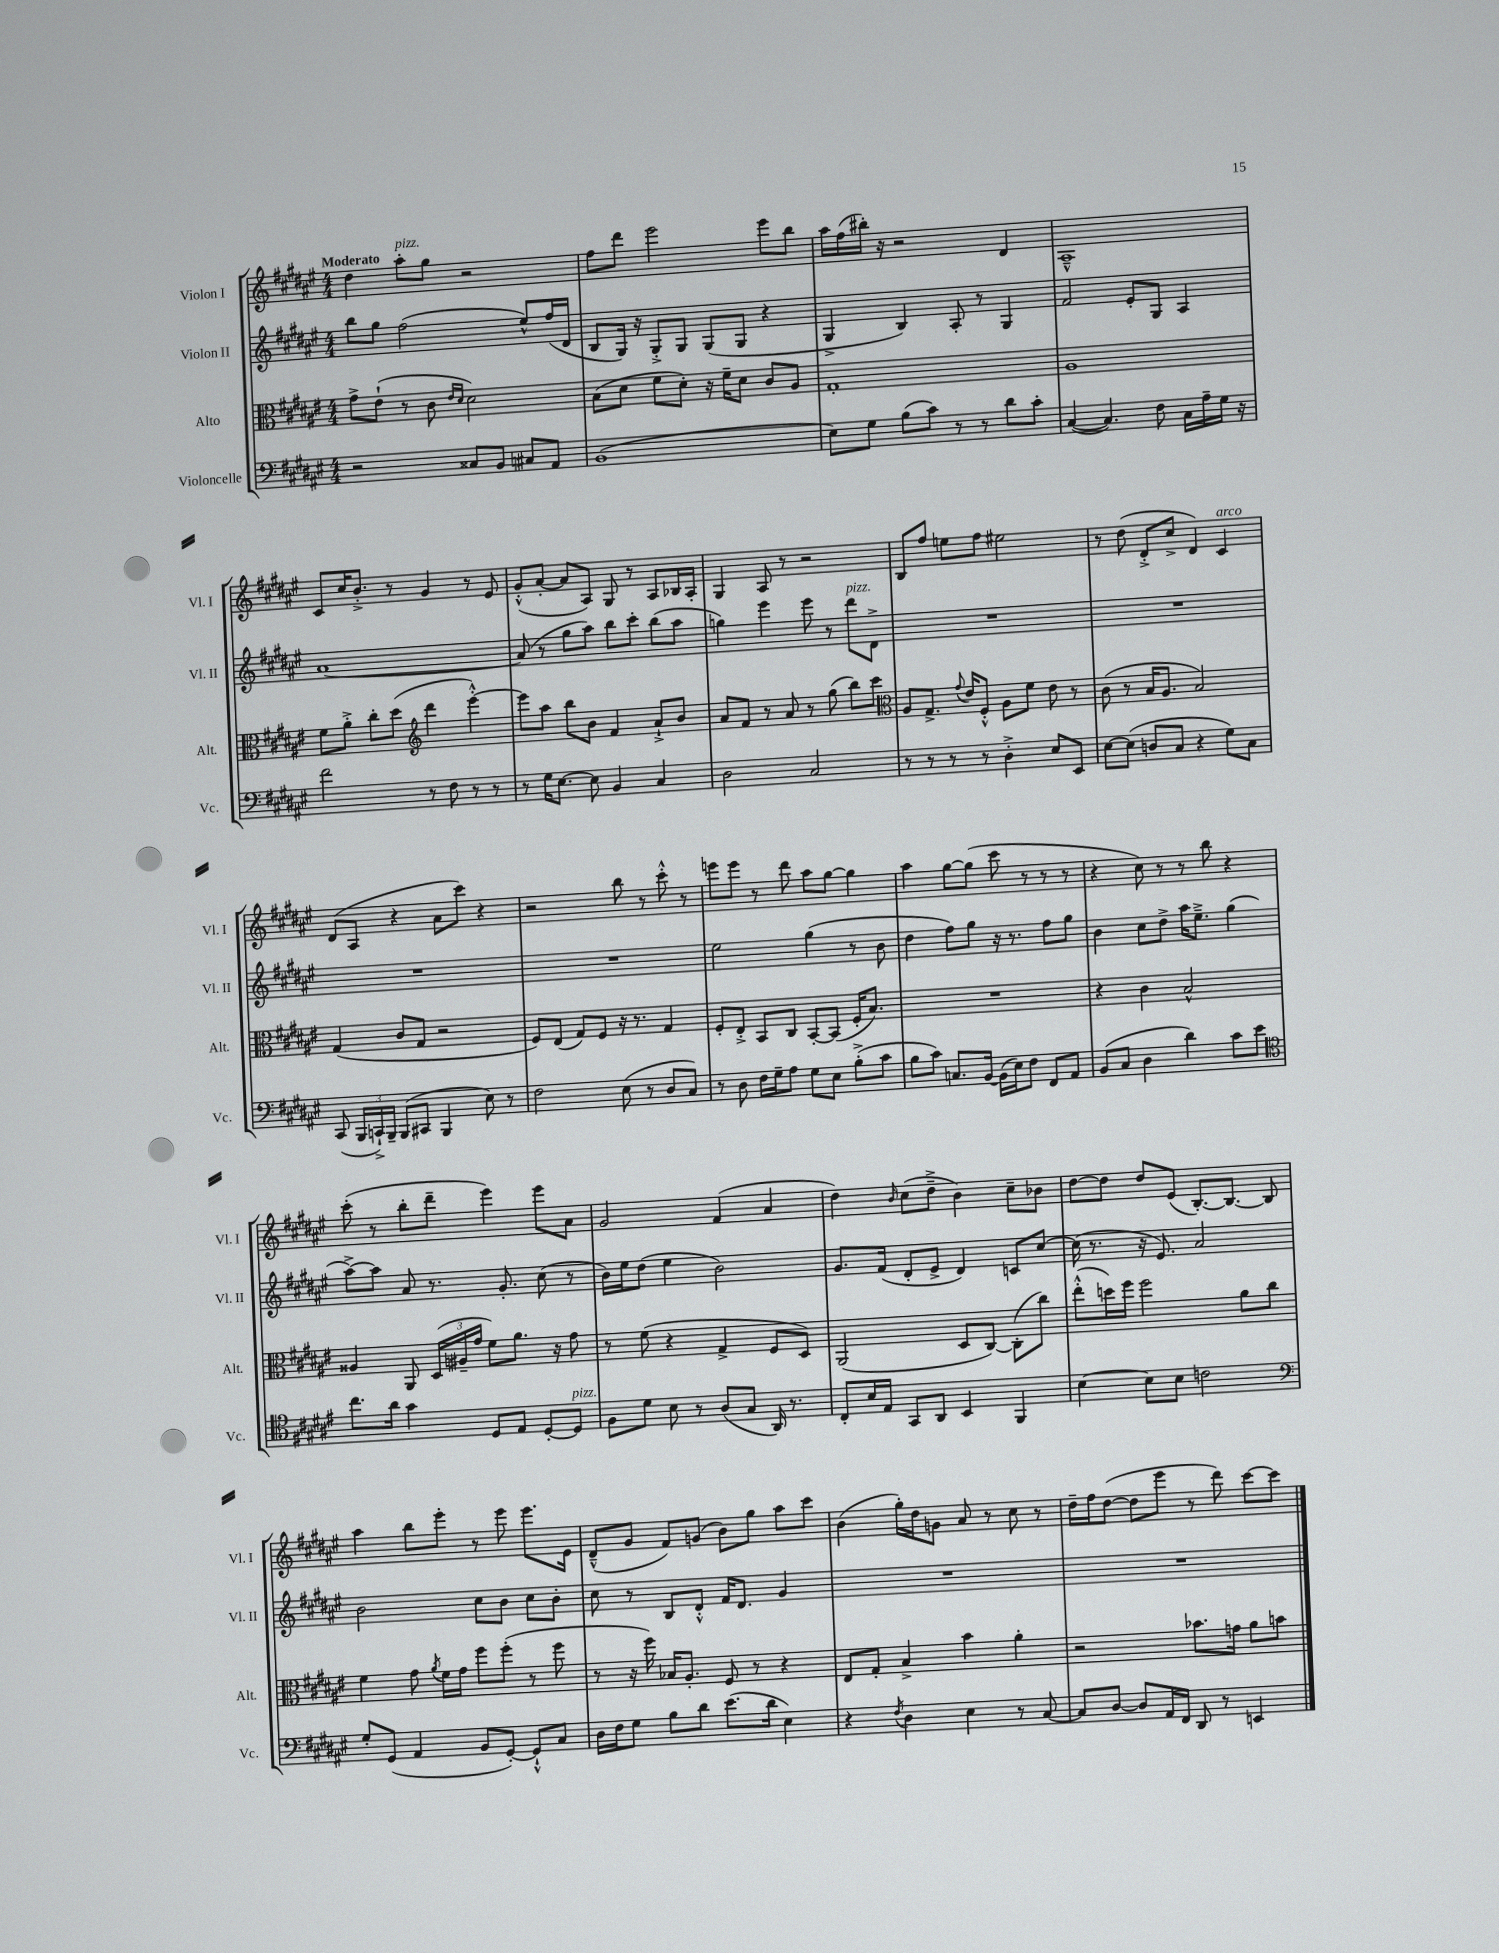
<<
\new StaffGroup <<
\new Staff = "s0" \with { instrumentName = "Violon I" shortInstrumentName = "Vl. I" } {
    \clef treble \key fis \major \numericTimeSignature \time 4/4 \tempo "Moderato"
    \autoBeamOff dis''4 ais''8[-.^\markup { \italic "pizz." } gis''8] r2 |
    fis''8[ dis'''8] eis'''2 eis'''8[ b''8] |
    ais''16[ fis''16( bis''16]-.) r16 r2 dis'4 |
    ais1---^ |
    cis'8[ cis''16 b'8.]-.-> r8 gis'4 r8 eis'8 |
    gis'8[-.-^( ais'8]~-. ais'8[ ais8]) gis8 r8 ais8[ bes16 ais16]-. |
    gis4 ais8 r8 r2 |
    b8[ fis''8] e''8[ fis''8] eis''2 |
    r8 dis''8( dis'8[-.-> cis''8]-> dis'4) cis'4^\markup { \italic "arco" } |
    dis'8[( ais8] r4 ais'8[ cis'''8]) r4 |
    r2 b''8 r8 cis'''8-.-^ r8 |
    e'''8[ e'''8] r8 dis'''8 ais''8[ gis''8]~ gis''4 |
    ais''4 gis''8[~ gis''8]( cis'''8 r8 r8 r8 |
    r4 cis''8) r8 r8 b''8 r4 |
    cis'''8-.( r8 b''8[-. dis'''8]-- eis'''4) eis'''8[ ais'8] |
    gis'2 fis'4( ais'4 |
    dis''4) \grace { b'16 } cis''8[( dis''8]---> b'4) cis''8[-- bes'8] |
    dis''8[~ dis''8] dis''8[ eis'8]( b8.[~-.) b8.]~ b8 |
    ais''4 b''8[ eis'''8]-. r8 eis'''8 eis'''8.[ eis'16] |
    dis'8[---^( gis'8] fis'8[) g'8]( b'8[) gis''8] ais''8[ cis'''8] |
    b'4( gis''16[-.) dis''16 g'8] ais'8 r8 cis''8 r8 |
    dis''16[-- fis''16 dis''8]~( dis''8[ eis'''8] r8 dis'''8) cis'''8[~ cis'''8] \bar "|." |
}
\new Staff = "s1" \with { instrumentName = "Violon II" shortInstrumentName = "Vl. II" } {
    \clef treble \key fis \major \numericTimeSignature \time 4/4
    \autoBeamOff b''8[ gis''8] fis''2( eis''8[-^) fis''16( dis'16] |
    b8[ gis16]) r16 gis8[-.-> gis8] gis8[( gis8] r4 |
    gis4-> b4) ais8-. r8 gis4 |
    fis'2 eis'8[-. gis8] ais4 |
    ais'1~ |
    ais'8( r8 gis''8[ ais''8]) b''8[ cis'''8]-. b''8[( ais''8] |
    g''4) eis'''4 eis'''8 r8 dis'''8[^\markup { \italic "pizz." } dis'8]-> |
    R1 |
    R1 |
    R1 |
    R1 |
    eis''2 gis''4( r8 b'8 |
    dis''4 fis''8[) gis''8] r16 r8. fis''8[ gis''8] |
    b'4 cis''8[ dis''8]-> ais''16[ eis''8.]---> gis''4( |
    ais''8[~->) ais''8] ais'8 r8. gis'8.-. cis''8( r8 |
    b'16[) eis''16 dis''8]( eis''4 b'2) |
    gis'8.[ fis'16]( dis'8[-. eis'8]-> dis'4) c'8[ cis''8]~ |
    cis''16( r8. r16 eis'8.) ais'2 |
    b'2 cis''8[ b'8] cis''8[ b'8]-. |
    cis''8 r8 b8[ dis'8]-.-^ fis'16[ dis'8.] gis'4 |
    R1 |
    R1 \bar "|." |
}
\new Staff = "s2" \with { instrumentName = "Alto" shortInstrumentName = "Alt." } {
    \clef alto \key fis \major \numericTimeSignature \time 4/4
    \autoBeamOff gis'8[-> eis'8]-!( r8 cis'8 \grace { eis'16[ dis'16] } dis'2) |
    b8[( dis'8] fis'8[ dis'8]-.) r16 fis'16[-- dis'8] cis'8[ ais8] |
    gis1-. |
    ais1 |
    fis'8[ ais'8]-.-> cis''8[-. dis''8]( \clef treble dis'''4 eis'''4~-.-^) |
    eis'''8[ ais''8] b''8[ b'8] fis'4 ais'8[-!-> b'8] |
    ais'8[ fis'8] r8 ais'8 r8 gis''8( b''8[) cis'''8] |
    \clef alto ais8[ gis8.]-> \appoggiatura { gis'8 } eis'16[ fis8]-.-^ ais8[ fis'8] eis'8 r8 |
    cis'8( r8 b16[ ais8.] b2) |
    gis4( cis'8[ gis8] r2 |
    fis8[) eis8]( gis8[) fis8] r16 r8. gis4 |
    fis8[-. eis8]-.-> b,8[ cis8] b,8[~-. b,8]( fis16[-. b8.]) |
    R1 |
    r4 cis'4 b2-^ |
    aisis4 ais,8 \tuplet 3/2 { dis16[( ais16-- gis'16] } fis'8[) ais'8.] r16 gis'8 |
    r8 fis'8( r4 gis4-> fis8[ dis8]) |
    ais,2( dis8[ cis8]~) cis8[-.( cis''8]) |
    eis''8[-.-^( d''16) fis''16] fis''2 ais'8[ cis''8] |
    fis'4 gis'8 \acciaccatura { ais'8 } fis'16[ gis'16] fis''8[ fis''8]-.( r8 fis''8 |
    r8 r16 fis''16) bes16[ ais8.]-. fis8 r8 r4 |
    eis8[ gis8]-. b4-> b'4 ais'4-. |
    r2 bes'8.[ g'16] ais'8[ b'8] \bar "|." |
}
\new Staff = "s3" \with { instrumentName = "Violoncelle" shortInstrumentName = "Vc." } {
    \clef bass \key fis \major \numericTimeSignature \time 4/4
    \autoBeamOff r2 cisis8[ b,8] cis8[ ais,8] |
    b,1( |
    eis8[) gis8] b8[( cis'8]) r8 r8 dis'8[ cis'8]-. |
    cis4~( cis4.) fis8 cis16[ ais16-- gis16] r16 |
    fis'2 r8 fis8 r8 r8 |
    r8 gis16[ eis8.]~ eis8 b,4 cis4 |
    dis2 cis2 |
    r8 r8 r8 r8 dis4-.-> eis8[ eis,8] |
    eis8[~ eis8]( d8[ cis8] r4 gis8[) cis8] |
    cis,8( \tuplet 3/2 { b,,16[ c,16-!->) b,,16]-- } b,,8[( cis,8] b,,4 eis8) r8 |
    fis2 eis8( r8 dis8[ cis8]) |
    r8 dis8 fis16[ gis16-- ais8] gis8[ eis8] b8[-.->( cis'8] |
    b8[ cis'8]) c8.[ b,16]~ b,16[( eis16) fis8] fis,8[ ais,8] |
    b,8[( cis8] dis4 dis'4) cis'8[ eis'8] |
    \clef tenor cis''8.[ ais'16] gis'4 dis8[ eis8] dis8[~-. dis8]^\markup { \italic "pizz." } |
    fis8[ dis'8] b8 r8 ais8[( gis8] ais,16) r8. |
    cis8[-. b16 eis16] gis,8[ ais,8] b,4 fis,4 |
    b4~ b8[ b8] c'2 |
    \clef bass gis8[-. gis,8]( ais,4 b,8[ gis,8]~-.) gis,8[-!-^ cis8] |
    dis16[ fis16 gis8] b8[ dis'8] eis'8.[( dis'16] eis4) |
    r4 \acciaccatura { fis8 } dis4 eis4 r8 cis8~ |
    cis8[ dis8]~ dis8[ ais,16 fis,16] dis,8 r8 e,4 \bar "|." |
}
>>
>>
\layout { \context { \Score \remove "Bar_number_engraver" } }
